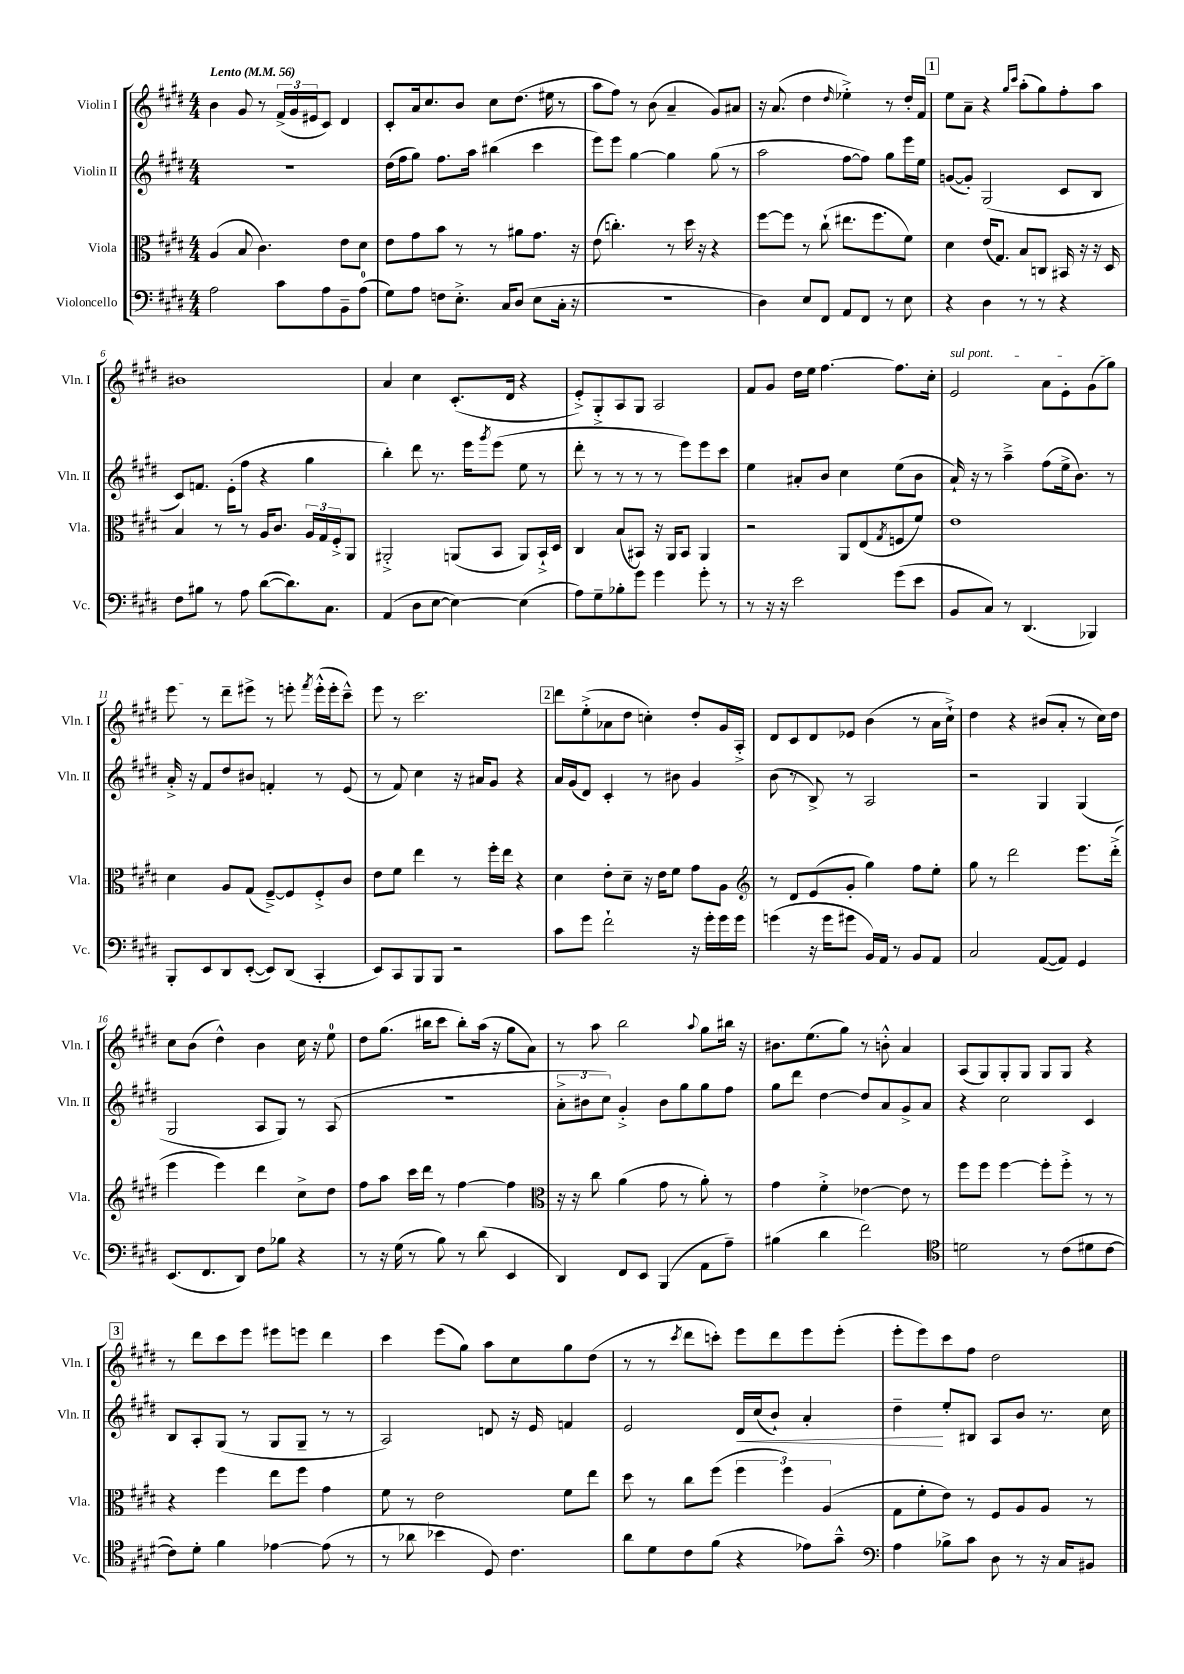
<<
\new StaffGroup <<
\new Staff = "s0" \with { instrumentName = "Violin I" shortInstrumentName = "Vln. I" } {
    \clef treble \key e \major \numericTimeSignature \time 4/4 \tempo "Lento" 4 = 56
    b'4 gis'8 r8 \tuplet 3/2 { fis'16->( gis'16 eis'16 } cis'8) dis'4 |
    cis'8-. a'16 cis''8. b'8 cis''8 dis''8.( eis''16 r8 |
    a''8 fis''8) r8 b'8( a'4-- gis'8) ais'8 |
    r16 a'8.( dis''4 \grace { dis''16 } ees''4-.->) r8 dis''16-. fis'16 |
    \mark \markup { \box "1" } e''8 a'8-- r4 \grace { gis''16 cis'''16 } a''8-.( gis''8) fis''8-. a''8 |
    bis'1 |
    a'4 cis''4 cis'8.-.( dis'16 r4 |
    e'8-.->) gis8-.-> a8 gis8 a2 |
    fis'8 gis'8 dis''16 e''16 fis''4.~ fis''8. cis''16-. |
    \once \override TextSpanner.bound-details.left.text = \markup { \italic "sul pont." } e'2\startTextSpan a'8 e'8-. gis'8( gis''8) |
    e'''8\stopTextSpan r8 dis'''8-- eis'''8-> r8 e'''8-. \acciaccatura { fis'''8 } e'''16-.-^( e'''16-. cis'''8---^) |
    e'''8 r8 cis'''2. |
    \mark \markup { \box "2" } dis'''8 e''8-.->( aes'8 dis''8 c''4-.) dis''8-. gis'16 a16-.-> |
    dis'8 cis'8 dis'8 ees'8 b'4( r8 a'16 cis''16-!->) |
    dis''4 r4 bis'8( a'8-. r8 cis''16) dis''16 |
    cis''8 b'8( dis''4-^) b'4 cis''16 r16 e''8-0 |
    dis''8 gis''8.( bis''16 cis'''8 bis''8-.) a''16( r16 gis''8 a'8) |
    r8 a''8 b''2 \appoggiatura { a''8 } gis''8 bis''16 r16 |
    bis'8. e''8.( gis''8) r8 b'8-.-^ a'4 |
    a8( gis8) gis8-. gis8 gis8 gis8 r4 |
    \mark \markup { \box "3" } r8 dis'''8 cis'''8 e'''8 eis'''8 e'''8 dis'''4 |
    cis'''4 e'''8( gis''8) a''8 cis''8 gis''8 dis''8( |
    r8 r8 \acciaccatura { cis'''8 } dis'''8 c'''8-.) e'''8 dis'''8 e'''8 e'''8-.( |
    e'''8-. e'''8) cis'''8 fis''8 dis''2 \bar "|." |
}
\new Staff = "s1" \with { instrumentName = "Violin II" shortInstrumentName = "Vln. II" } {
    \clef treble \key e \major \numericTimeSignature \time 4/4
    R1 |
    dis''16( fis''16 gis''8) fis''8. a''16 bis''4( cis'''4 |
    e'''8) e'''8 gis''4~ gis''4 gis''8( r8 |
    a''2 fis''8~ fis''8) gis''8 e'''16 e''16 |
    \mark \markup { \box "1" } g'8~( g'8-.) gis2( cis'8 b8 |
    cis'8) f'8. e'16-.( fis''8 r4 gis''4 |
    b''4-.) dis'''8 r8. e'''16 \acciaccatura { gis'''8 } e'''8( e''8 r8 |
    dis'''8-. r8 r8 r8 r8 e'''8) e'''8 cis'''8 |
    e''4 ais'8-. b'8 cis''4 e''8( b'8 |
    a'16-!) r16 r8 a''4---> fis''8( e''16-> b'8.) r8 |
    a'16-.-> r16 fis'8 dis''8 bis'8 f'4-. r8 e'8( |
    r8 fis'8) cis''4 r16 ais'16 gis'8 r4 |
    \mark \markup { \box "2" } a'16 gis'16( dis'8) cis'4-. r8 bis'8 gis'4 |
    b'8( r8 b8->) r8 a2 |
    r2 gis4 gis4( |
    gis2 a8 gis8) r8 a8( |
    r1 |
    \tuplet 3/2 { a'8-.-> bis'8 cis''8) } gis'4-.-> bis'8 gis''8 gis''8 fis''8 |
    gis''8 dis'''8 dis''4~ dis''8 a'8 gis'8-> a'8 |
    r4 cis''2 cis'4 |
    \mark \markup { \box "3" } b8 a8-. gis8( r8 gis8 gis8-- r8 r8 |
    a2) d'8 r16 e'16 f'4 |
    e'2 dis'16\< cis''16( b'8-!) a'4-. |
    dis''4--\! e''8-. bis8 a8 b'8 r8. cis''16 \bar "|." |
}
\new Staff = "s2" \with { instrumentName = "Viola" shortInstrumentName = "Vla." } {
    \clef alto \key e \major \numericTimeSignature \time 4/4
    a4( b8 cis'4.) e'8 dis'8 |
    e'8 gis'8 b'8 r8 r8 ais'8 gis'8. r16 |
    e'8( c''4.-.) r8 dis''16 r16 r4 |
    fis''8~ fis''8 r8 cis''8-!( eis''8. fis''8. fis'8) |
    \mark \markup { \box "1" } dis'4 e'16( gis8.) b8 c8 bis,16 r16 r16 dis16 |
    b4 r8 r8 a16 cis'8. \tuplet 3/2 { a16 gis16 fis16-.-> } a,8 |
    ais,2-.-> a,8( b,8 a,8) b,16-!-> dis16 |
    cis4 b8( bis,8) r16 a,16 bis,8 a,4 |
    r2 a,8 e8( \acciaccatura { gis8 } f8 fis'8) |
    e'1 |
    dis'4 a8 gis8( fis8~--->) fis8 fis8-.-> cis'8 |
    e'8 fis'8 e''4 r8 fis''16-. e''16 r4 |
    \mark \markup { \box "2" } dis'4 e'8-. dis'8-- r16 e'16 fis'8 gis'8 a8 |
    \clef treble r8 dis'8 e'8( gis'8-. gis''4) fis''8 e''8-. |
    gis''8 r8 dis'''2 e'''8. dis'''16-.->( |
    e'''4 e'''4) dis'''4 cis''8-> dis''8 |
    fis''8 a''8 cis'''16 dis'''16 r8 fis''4~ fis''4 |
    \clef alto r16 r16 cis''8 a'4( gis'8 r8 a'8-.) r8 |
    gis'4 fis'4-.-> ees'4~ ees'8 r8 |
    fis''8 fis''8 fis''4~ fis''8-. fis''8-.-> r8 r8 |
    \mark \markup { \box "3" } r4 fis''4 e''8 fis''8 gis'4 |
    fis'8 r8 e'2 fis'8 e''8 |
    dis''8 r8 cis''8 fis''8( \tuplet 3/2 { fis''4 fis''4) a4( } |
    gis8 fis'8-. e'8) r8 fis8 a8 a8 r8 \bar "|." |
}
\new Staff = "s3" \with { instrumentName = "Violoncello" shortInstrumentName = "Vc." } {
    \clef bass \key e \major \numericTimeSignature \time 4/4
    a2 cis'8 a8 b,8-- a8-0( |
    gis8) a8 f8 e8.-.-> cis16 dis8( e8 cis16-. r16 |
    R1 |
    dis4) e8 fis,8 a,8 fis,8 r8 e8 |
    \mark \markup { \box "1" } r4 dis4 r8 r8 r4 |
    fis8 bis8 r8 a8 dis'8~( dis'8.) cis8. |
    a,4( dis8 e8~ e4~) e4( |
    a8) gis8-- bes8-. gis'8 gis'4 gis'8-. r8 |
    r8 r16 r16 e'2 gis'8( e'8 |
    b,8 cis8) r8 dis,4.( bes,,4) |
    b,,8-. e,8 dis,8 e,8~-.( e,8) dis,8( cis,4-. |
    e,8) cis,8 b,,8 b,,8 r2 |
    \mark \markup { \box "2" } cis'8 gis'8 fis'2-! r16 gis'16-. gis'16 gis'16 |
    g'4( r16 g'16 gis'8 b,16) a,16 r8 b,8 a,8 |
    cis2 a,8~( a,8) gis,4 |
    e,8.( fis,8. dis,8) fis8 bes8 r4 |
    r8 r16 gis16( r8 b8) r8 dis'8( e,4 |
    dis,4) fis,8 e,8 b,,4( a,8 a8--) |
    bis4( dis'4 fis'2) |
    \clef tenor d'2 r8 cis'8( dis'8 cis'8~ |
    \mark \markup { \box "3" } cis'8) dis'8-. fis'4 ees'4~ ees'8( r8 |
    r8 aes'8 bes'4 dis8) cis'4. |
    a'8 dis'8 cis'8 fis'8( r4 ees'8) gis'8---^ |
    \clef bass a4 bes8-> cis'8 dis8 r8 r16 cis16 bis,8 \bar "|." |
}
>>
>>
